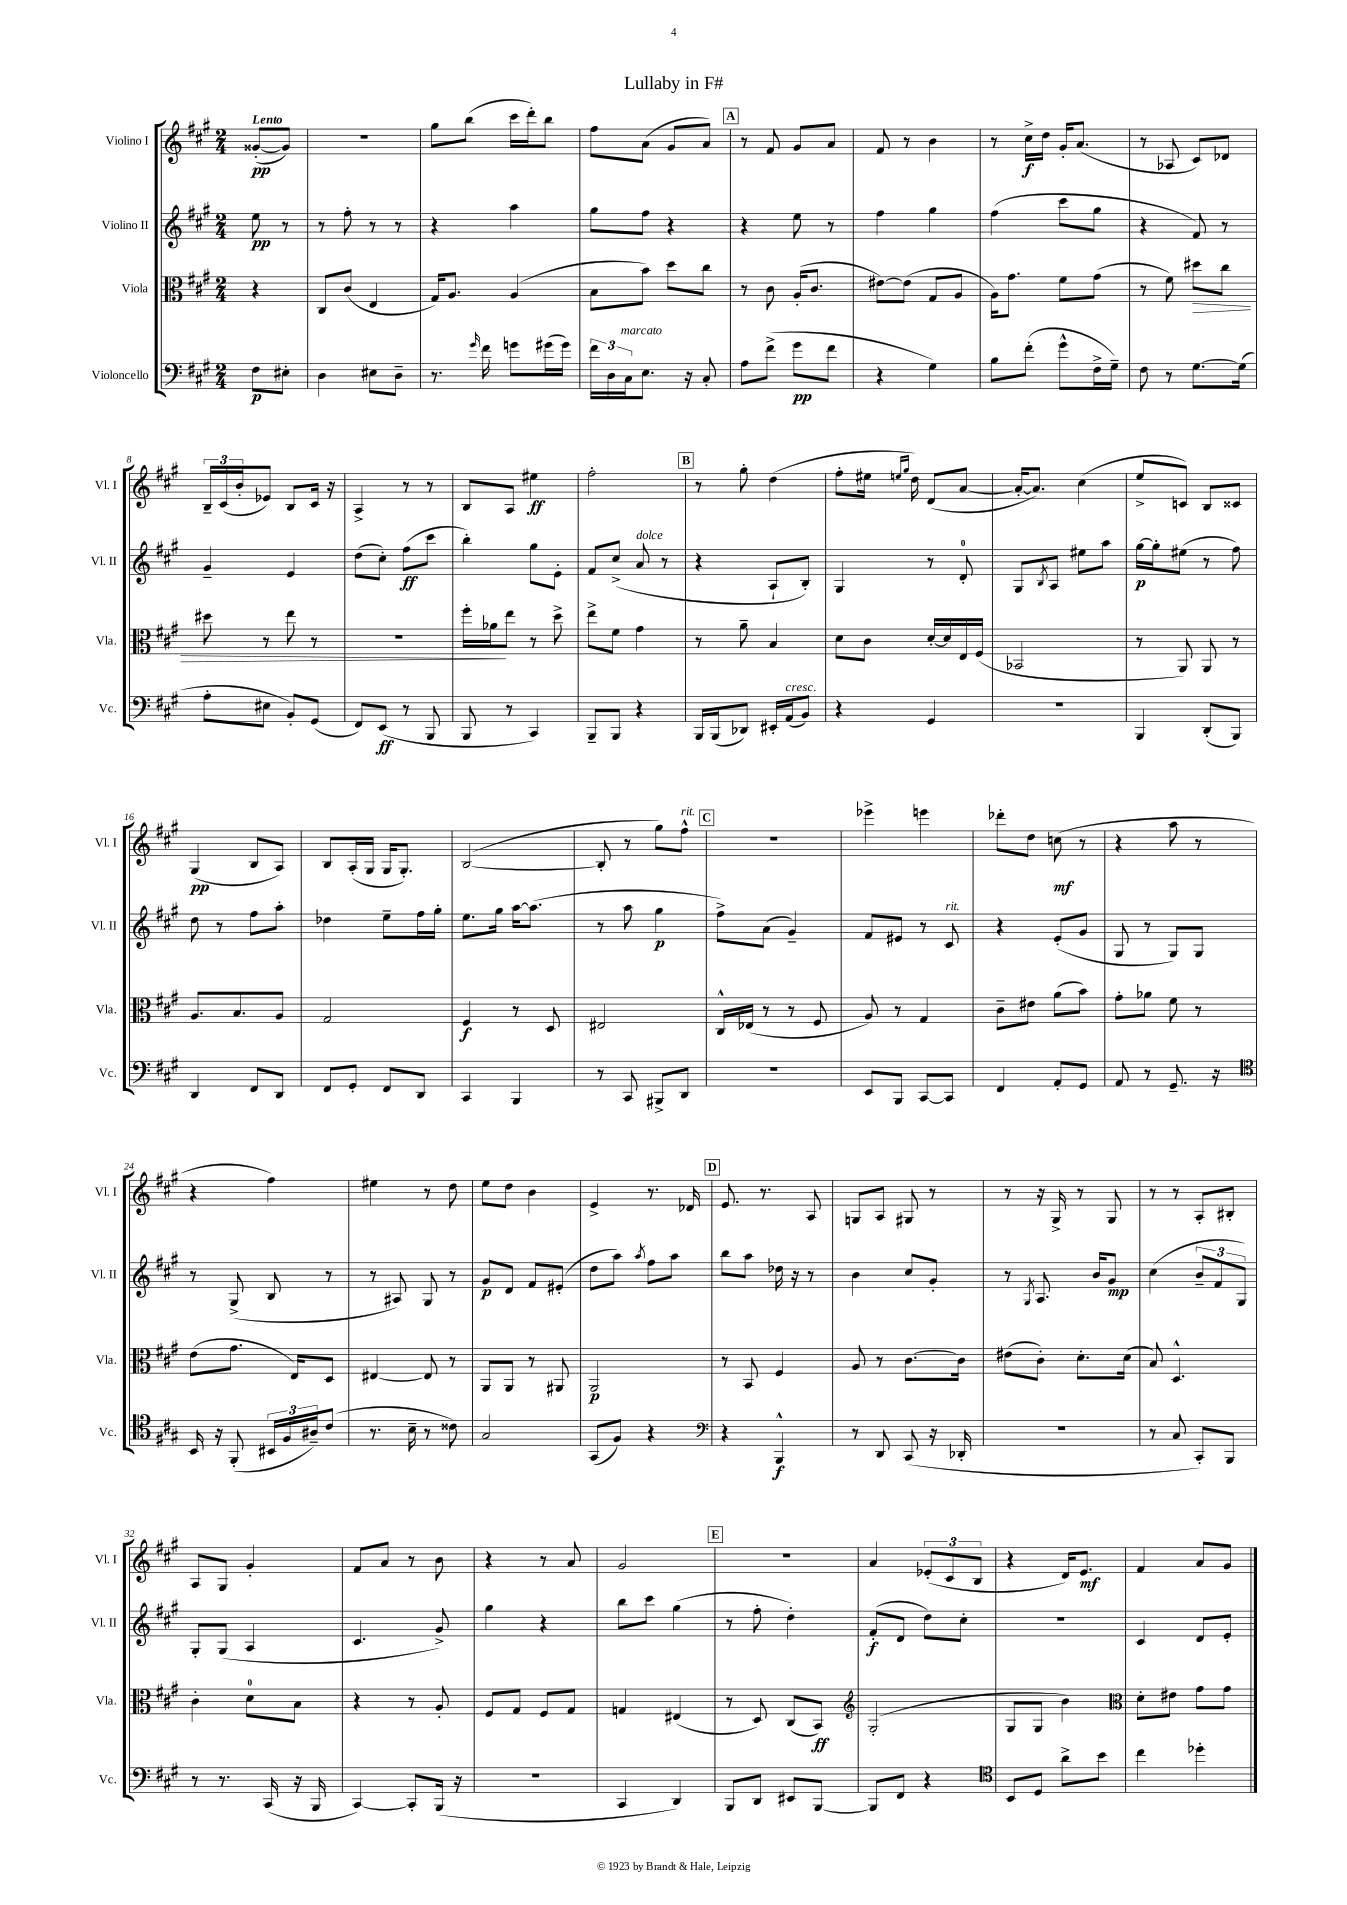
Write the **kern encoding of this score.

**kern	**dynam	**kern	**dynam	**kern	**dynam	**kern	**dynam
*part4	*part4	*part3	*part3	*part2	*part2	*part1	*part1
*staff4	*staff4	*staff3	*staff3	*staff2	*staff2	*staff1	*staff1
*I"Violoncello	*	*I"Viola	*	*I"Violino II	*	*I"Violino I	*
*I'Vc.	*	*I'Vla.	*	*I'Vl. II	*	*I'Vl. I	*
*clefF4	*	*clefC3	*	*clefG2	*	*clefG2	*
*k[f#c#g#]	*	*k[f#c#g#]	*	*k[f#c#g#]	*	*k[f#c#g#]	*
*M2/4	*	*M2/4	*	*M2/4	*	*M2/4	*
=	=	=	=	=	=	=	=
!	!	!	!	!	!	!LO:TX:a:B:t=Lento	!
8F#\L	p	4r	.	8ee\	pp	([8g##X'/L	pp
8E#X'\J	.	.	.	8r	.	8g##/J])	.
=1	=1	=1	=1	=1	=1	=1	=1
4D\	.	8C#/L	.	8r	.	2r	.
.	.	(8c#/J	.	8ff#'\	.	.	.
8E#X\L	.	4E/	.	8r	.	.	.
8D~\J	.	.	.	8r	.	.	.
=2	=2	=2	=2	=2	=2	=2	=2
8.r	.	16G#/KL)	.	4r	.	8gg#\L	.
.	.	8.A/J	.	.	.	.	.
.	.	.	.	.	.	(8bb\J	.
16qqg#/	.	.	.	.	.	.	.
16f#\	.	.	.	.	.	.	.
8gn\L	.	(4A/	.	4aa\	.	16ccc#\LL	.
.	.	.	.	.	.	16ddd'\J)	.
(16g#X\L	.	.	.	.	.	8bb\J	.
16g#\JJ)	.	.	.	.	.	.	.
=3	=3	=3	=3	=3	=3	=3	=3
24f#\LL	.	8B\L	.	8gg#\L	.	8ff#\L	.
24D\	.	.	.	.	.	.	.
!LO:TX:a:i:t=marcato	!	!	!	!	!	!	!
24C#\J	.	.	.	.	.	.	.
8.E\J	.	8b\J)	.	8ff#\J	.	(8a\J	.
.	.	8dd\L	.	4r	.	8g#/L	.
16r	.	.	.	.	.	.	.
8C#'/	.	8cc#\J	.	.	.	8a/J)	.
!!LO:REH:place=s1:t=A
=4	=4	=4	=4	=4	=4	=4	=4
8A\L	.	8r	.	4r	.	8r	.
(8f#^\J	.	8c#\	.	.	.	8f#/	.
8g#\L	pp	(16A'/KL	.	8ee\	.	8g#/L	.
.	.	8.c#/J	.	.	.	.	.
8f#\J	.	.	.	8r	.	8a/J	.
=5	=5	=5	=5	=5	=5	=5	=5
4r	.	[8e#X\L)	.	4ff#\	.	8f#/	.
.	.	(8e#\J]	.	.	.	8r	.
4G#\)	.	8G#/L	.	4gg#\	.	4b\	.
.	.	8A/J	.	.	.	.	.
=6	=6	=6	=6	=6	=6	=6	=6
8B\L	.	16A\KL)	.	(4ff#\	.	8r	.
.	.	8.g#\J	.	.	.	.	.
(8f#'\J	.	.	.	.	.	16cc#^\LL	f
.	.	.	.	.	.	16dd\JJ	.
8g#^^\L	.	8f#\L	.	8ccc#\L	.	16g#'/KL	.
.	.	.	.	.	.	(8.a/J	.
16F#^\L	.	(8g#\J	.	8gg#\J	.	.	.
16G#~\JJ)	.	.	.	.	.	.	.
=7	=7	=7	=7	=7	=7	=7	=7
8F#\	.	8r	.	4r	.	8r	.
8r	.	8f#\)	.	.	.	8A-X/	.
!	!	!	!LO:HP:b	!	!	!	!
[8.G#\L	.	8dd#X\L	>	8f#/)	.	8c#/L)	.
.	.	8cc#\J	.	8r	.	8d-X/J	.
(16G#\Jk]	.	.	.	.	.	.	.
!!LO:LB:g=z
=8	=8	=8	=8	=8	=8	=8	=8
8A'\L	.	8dd#X\	.	4g#~/	.	24B~/LL	.
.	.	.	.	.	.	(24c#/	.
.	.	.	.	.	.	24b'/J	.
8E#X\J	.	8r	.	.	.	8e-X/J)	.
8BB'/L)	.	8ee\	.	4e/	.	8B/L	.
(8GG#/J	.	8r	.	.	.	16c#/Jk	.
.	.	.	.	.	.	16r	.
=9	=9	=9	=9	=9	=9	=9	=9
8FF#/L)	.	2r	.	(8dd\L	.	4A^/	.
(8EE/J	ff	.	.	8cc#'\J)	.	.	.
8r	.	.	.	(8ff#\L	ff	8r	.
8BBB/	.	.	.	8ccc#\J	.	8r	.
=10	=10	=10	=10	=10	=10	=10	=10
8BBB/	.	16ff#'\LL	.	4bb'\)	.	8B/L	.
.	.	16a-X\J	.	.	.	.	.
8r	.	8ee\J	]	.	.	8A/J	.
4CC#/)	.	8r	.	8gg#\L	.	4ee#X\	ff
.	.	8dd^\	.	8e'\J	.	.	.
=11	=11	=11	=11	=11	=11	=11	=11
8BBB~/L	.	8ee^\L	.	8f#/L	.	2ff#'\	.
8BBB/J	.	8f#\J	.	(8cc#^/J	.	.	.
!	!	!	!	!LO:TX:a:i:t=dolce	!	!	!
4r	.	4g#\	.	8a/	.	.	.
.	.	.	.	8r	.	.	.
!!LO:REH:place=s1:t=B
=12	=12	=12	=12	=12	=12	=12	=12
16BBB/LL	.	8r	.	4r	.	8r	.
(16BBB/J	.	.	.	.	.	.	.
8DD-X/J)	.	8a~\	.	.	.	8gg#'\	.
16EE#X'/LL	.	4B/	.	8A`/L	.	(4dd\	.
!LO:TX:a:i:t=cresc.	!	!	!	!	!	!	!
(16AA/J	.	.	.	.	.	.	.
8BB/J)	.	.	.	8B'/J)	.	.	.
=13	=13	=13	=13	=13	=13	=13	=13
4r	.	8d\L	.	4G#/	.	8ff#'\L	.
.	.	8c#\J	.	.	.	16ee#X\Jk	.
.	.	.	.	.	.	16qqeen/LL	.
.	.	.	.	.	.	16qqgg#/JJ	.
.	.	.	.	.	.	16dd\)	.
4GG#/	.	[16d'/LL	.	8r	.	(8d/L	.
.	.	16d/]	.	.	.	.	.
.	.	16E/	.	8d'/	.	[8a/J	.
.	.	(16F#/JJ	.	.	.	.	.
=14	=14	=14	=14	=14	=14	=14	=14
2r	.	2BB-X/	.	8G#/L	.	16a'/KL_	.
.	.	.	.	.	.	8.a/J])	.
.	.	.	.	8qB/	.	.	.
.	.	.	.	8A/J	.	.	.
.	.	.	.	8ee#X\L	.	(4cc#\	.
.	.	.	.	8aa\J	.	.	.
=15	=15	=15	=15	=15	=15	=15	=15
4BBB/	.	8r	.	[16gg#\LL	p	8ee^/L	.
.	.	.	.	16gg#'\J]	.	.	.
.	.	8AA/)	.	(8ee#X\J	.	8cn/J)	.
(8DD'/L	.	8AA/	.	8r	.	8B/L	.
8BBB/J)	.	8r	.	8ff#\)	.	8c##X/J	.
!!LO:LB:g=z
=16	=16	=16	=16	=16	=16	=16	=16
4DD/	.	8.A/L	.	8dd\	.	(4G#/	pp
.	.	.	.	8r	.	.	.
.	.	8.B/	.	.	.	.	.
8FF#/L	.	.	.	8ff#\L	.	8B/L	.
8DD/J	.	8A/J	.	8aa'\J	.	8A/J)	.
=17	=17	=17	=17	=17	=17	=17	=17
8FF#/L	.	2G#/	.	4dd-X\	.	8B/L	.
8GG#'/J	.	.	.	.	.	(16A'/L	.
.	.	.	.	.	.	16G#/JJ	.
8FF#/L	.	.	.	8ee~\L	.	16G#/KL	.
.	.	.	.	.	.	8.G#'/J)	.
8DD/J	.	.	.	16ff#\L	.	.	.
.	.	.	.	16gg#'\JJ	.	.	.
=18	=18	=18	=18	=18	=18	=18	=18
4CC#/	.	4F#/	f	8.ee\L	.	([2B/	.
.	.	.	.	16gg#\Jk	.	.	.
4BBB/	.	8r	.	[16aa\KL	.	.	.
.	.	.	.	(8.aa\J]	.	.	.
.	.	8D/	.	.	.	.	.
=19	=19	=19	=19	=19	=19	=19	=19
8r	.	2E#X/	.	8r	.	8B'/]	.
8CC#/	.	.	.	8aa\	.	8r	.
8BBB#X^/L	.	.	.	4gg#\	p	8gg#\L)	.
!	!	!	!	!	!	!LO:TX:a:i:t=rit.	!
8DD/J	.	.	.	.	.	8ff#^^\J	.
!!LO:REH:place=s1:t=C
=20	=20	=20	=20	=20	=20	=20	=20
2r	.	16C#^^/LL	.	8ff#^\L)	.	2r	.
.	.	(16E-X/JJ	.	.	.	.	.
.	.	8r	.	(8a\J	.	.	.
.	.	8r	.	4g#~/)	.	.	.
.	.	8F#/	.	.	.	.	.
=21	=21	=21	=21	=21	=21	=21	=21
8EE/L	.	8A/)	.	8f#/L	.	4eee-X^\	.
8BBB/J	.	8r	.	8e#X/J	.	.	.
[8CC#/L	.	4G#/	.	8r	.	4eeen\	.
!	!	!	!	!LO:TX:a:i:t=rit.	!	!	!
8CC#/J]	.	.	.	8c#/	.	.	.
=22	=22	=22	=22	=22	=22	=22	=22
4FF#/	.	8c#~\L	.	4r	.	8ddd-X'\L	.
.	.	8e#X\J	.	.	.	8dd\J	.
8AA'/L	.	(8a\L	.	(8e'/L	.	(8ccn\	mf
8GG#/J	.	8b\J)	.	8g#/J	.	8r	.
=23	=23	=23	=23	=23	=23	=23	=23
8AA/	.	8g#'\L	.	8G#/	.	4r	.
8r	.	8a-X\J	.	8r	.	.	.
8.GG#~/	.	8f#\	.	8G#/L)	.	8aa\	.
.	.	8r	.	8G#/J	.	8r	.
16r	.	.	.	.	.	.	.
!!LO:LB:g=z
=24	=24	=24	=24	=24	=24	=24	=24
*clefC4	*	*	*	*	*	*	*
16BB/	.	(8e\L	.	8r	.	4r	.
16r	.	.	.	.	.	.	.
(8FF#'/	.	8.g#\J	.	(8G#^/	.	.	.
24BB#X/LL	.	.	.	8B/	.	4ff#\)	.
24F#/	.	.	.	.	.	.	.
.	.	16E/KL)	.	.	.	.	.
24A#X~/J)	.	.	.	.	.	.	.
(8c#/J	.	8D/J	.	8r	.	.	.
=25	=25	=25	=25	=25	=25	=25	=25
8.r	.	[4E#X/	.	8r	.	4ee#X\	.
.	.	.	.	8A#X/)	.	.	.
16B~\	.	.	.	.	.	.	.
8r	.	8E#/]	.	8G#/	.	8r	.
8c##X\)	.	8r	.	8r	.	8dd\	.
=26	=26	=26	=26	=26	=26	=26	=26
2G#/	.	8AA/L	.	8g#/L	p	8ee\L	.
.	.	8AA/J	.	8d/J	.	8dd\J	.
.	.	8r	.	8f#/L	.	4b\	.
.	.	8AA#X/	.	(8e#X'/J	.	.	.
=27	=27	=27	=27	=27	=27	=27	=27
(8GG#/L	.	2AA/	p	8dd\L	.	4e^/	.
8F#/J)	.	.	.	8aa\J)	.	.	.
.	.	.	.	8qaa/	.	.	.
4r	.	.	.	8ff#\L	.	8.r	.
.	.	.	.	8aa\J	.	.	.
.	.	.	.	.	.	16d-X/	.
!!LO:REH:place=s1:t=D
=28	=28	=28	=28	=28	=28	=28	=28
*clefF4	*	*	*	*	*	*	*
4r	.	8r	.	8bb\L	.	8.e/	.
.	.	8BB/	.	8aa\J	.	.	.
.	.	.	.	.	.	8.r	.
4BBB^^/	f	4F#/	.	16dd-X\	.	.	.
.	.	.	.	16r	.	.	.
.	.	.	.	8r	.	8A/	.
=29	=29	=29	=29	=29	=29	=29	=29
8r	.	8A/	.	4b\	.	8Gn/L	.
8DD/	.	8r	.	.	.	8A/J	.
(8CC#/	.	[8.c#\L	.	8cc#/L	.	8G#X/	.
16r	.	.	.	8g#'/J	.	8r	.
16DD-X'/	.	16c#\Jk]	.	.	.	.	.
=30	=30	=30	=30	=30	=30	=30	=30
2r	.	(8e#X\L	.	8r	.	8r	.
.	.	.	.	8qG#/	.	.	.
.	.	8c#'\J)	.	8.A/	.	16r	.
.	.	.	.	.	.	16G#^/	.
.	.	8.d'\L	.	.	.	8r	.
.	.	.	.	16b/KL	.	.	.
.	.	.	.	8g#/J	mp	8G#/	.
.	.	(16d\Jk	.	.	.	.	.
=31	=31	=31	=31	=31	=31	=31	=31
8r	.	8B/)	.	(4cc#\	.	8r	.
8C#/	.	4.D^^/	.	.	.	8r	.
8CC#'/L)	.	.	.	12b~/L	.	8A'/L	.
.	.	.	.	12f#/	.	.	.
8BBB/J	.	.	.	.	.	8B#X'/J	.
.	.	.	.	12G#/J)	.	.	.
!!LO:LB:g=z
=32	=32	=32	=32	=32	=32	=32	=32
8r	.	4c#'\	.	8G#'/L	.	8A/L	.
8.r	.	.	.	(8G#/J	.	8G#/J	.
.	.	8d\L	.	4A/	.	4g#'/	.
(16CC#/	.	.	.	.	.	.	.
16r	.	8B\J	.	.	.	.	.
16BBB/	.	.	.	.	.	.	.
=33	=33	=33	=33	=33	=33	=33	=33
[4CC#/)	.	4r	.	4.c#/	.	8f#/L	.
.	.	.	.	.	.	8a/J	.
8CC#'/L]	.	8r	.	.	.	8r	.
(16BBB/Jk	.	8A'/	.	8g#^/)	.	8b\	.
16r	.	.	.	.	.	.	.
=34	=34	=34	=34	=34	=34	=34	=34
2r	.	8F#/L	.	4gg#\	.	4r	.
.	.	8G#/J	.	.	.	.	.
.	.	8F#/L	.	4r	.	8r	.
.	.	8G#/J	.	.	.	8a/	.
=35	=35	=35	=35	=35	=35	=35	=35
4CC#/	.	4Gn/	.	8bb\L	.	2g#/	.
.	.	.	.	8ccc#\J	.	.	.
4DD/)	.	(4E#X/	.	(4gg#\	.	.	.
!!LO:REH:place=s1:t=E
=36	=36	=36	=36	=36	=36	=36	=36
8BBB/L	.	8r	.	8r	.	2r	.
8DD/J	.	8D/)	.	8ff#'\	.	.	.
8EE#X/L	.	(8C#/L	.	4dd'\)	.	.	.
[8BBB/J	.	8BB/J)	ff	.	.	.	.
=37	=37	=37	=37	=37	=37	=37	=37
*	*	*clefG2	*	*	*	*	*
8BBB/L]	.	(2G#'/	.	(8f#'/L	f	4a/	.
8FF#/J	.	.	.	8d/J	.	.	.
4r	.	.	.	8dd\L)	.	(12e-X'/L	.
.	.	.	.	.	.	12c#/	.
.	.	.	.	8cc#'\J	.	.	.
.	.	.	.	.	.	12B/J	.
=38	=38	=38	=38	=38	=38	=38	=38
*clefC4	*	*	*	*	*	*	*
8BB/L	.	8G#/L	.	2r	.	4r	.
8D/J	.	8G#/J	.	.	.	.	.
8a^\L	.	4b\)	.	.	.	16d/KL)	.
.	.	.	.	.	.	8.e/J	mf
8b\J	.	.	.	.	.	.	.
=39	=39	=39	=39	=39	=39	=39	=39
*	*	*clefC3	*	*	*	*	*
4cc#\	.	8d'\L	.	4c#/	.	4f#/	.
.	.	8e#X\J	.	.	.	.	.
4dd-X'\	.	8g#\L	.	8d/L	.	8a/L	.
.	.	8g#\J	.	8e'/J	.	8g#/J	.
==	==	==	==	==	==	==	==
*-	*-	*-	*-	*-	*-	*-	*-
